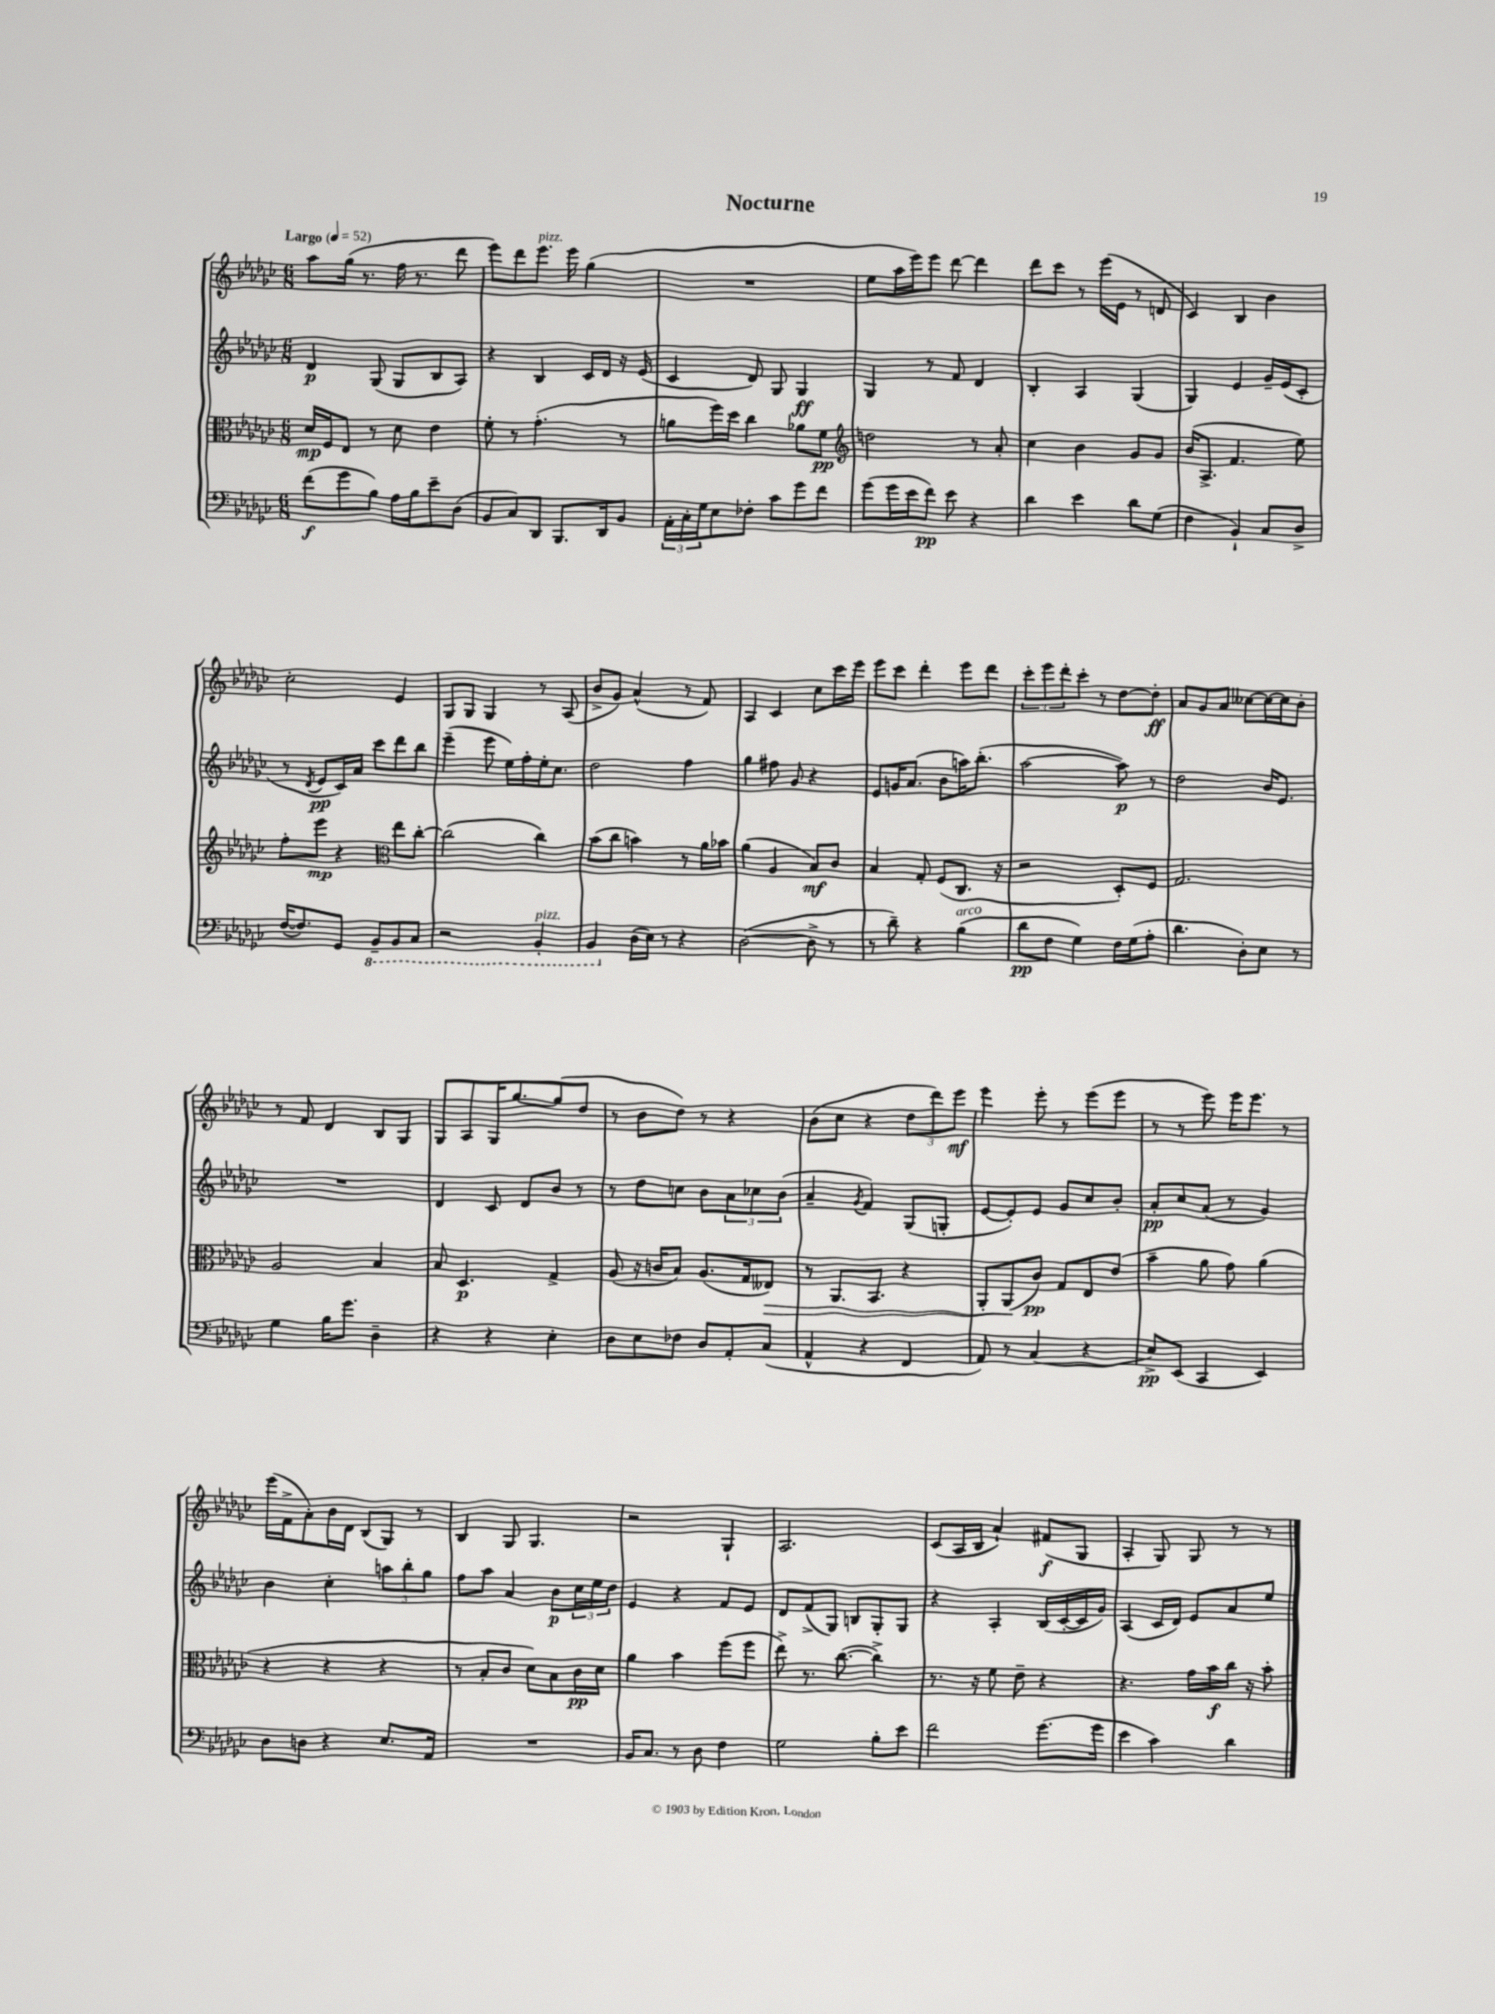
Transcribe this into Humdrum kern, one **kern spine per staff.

**kern	**dynam	**kern	**dynam	**kern	**dynam	**kern	**dynam
*part4	*part4	*part3	*part3	*part2	*part2	*part1	*part1
*staff4	*staff4	*staff3	*staff3	*staff2	*staff2	*staff1	*staff1
*clefF4	*	*clefC3	*	*clefG2	*	*clefG2	*
*k[b-e-a-d-g-c-]	*	*k[b-e-a-d-g-c-]	*	*k[b-e-a-d-g-c-]	*	*k[b-e-a-d-g-c-]	*
*M6/8	*	*M6/8	*	*M6/8	*	*M6/8	*
*MM52	*	*MM52	*	*MM52	*	*MM52	*
=1	=1	=1	=1	=1	=1	=1	=1
!	!	!	!	!	!	!LO:TX:a:B:t=Largo	!
(8f\L	f	16d-/LL	mp	4d-/	p	8aa-\L	.
.	.	16F/J	.	.	.	.	.
8g-\	.	8E-/J	.	.	.	(16gg-\Jk	.
.	.	.	.	.	.	8.r	.
8B-\J)	.	8r	.	(8G-/	.	.	.
16A-\LL	.	8d-\	.	8G-/L	.	16ff\	.
16B-\J	.	.	.	.	.	8.r	.
8e-~\	.	4e-\	.	8B-/	.	.	.
(8D-\J	.	.	.	8A-/J)	.	8ddd-\	.
=2	=2	=2	=2	=2	=2	=2	=2
8BB-/L	.	8f'\	.	4r	.	8eee-\L)	.
8C-/)	.	8r	.	.	.	8ddd-\	.
!	!	!	!	!	!	!LO:TX:a:i:t=pizz.	!
8DD-/J	.	(4.g-'\	.	4B-/	.	8.eee-\J	.
8.BBB-/L	.	.	.	.	.	.	.
.	.	.	.	.	.	16eee-\	.
.	.	.	.	16c-/LL	.	(4gg-\	.
16DD-/k	.	.	.	16d-/JJ	.	.	.
8BB-/J	.	8r	.	16r	.	.	.
.	.	.	.	(16e-/	.	.	.
=3	=3	=3	=3	=3	=3	=3	=3
24AA-'\LL	.	8an\L	.	4c-/	.	2.r	.
24C-'\	.	.	.	.	.	.	.
24G-\J	.	.	.	.	.	.	.
8E-\	.	16ff\L)	.	.	.	.	.
.	.	16dd-\JJ	.	.	.	.	.
8F-X'\J	.	4cc-\	.	8d-/)	.	.	.
8c-\L	.	.	.	8G-/	.	.	.
8g-\	.	8a-X\L	.	4G-/	ff	.	.
8f\J	.	8f\J	pp	.	.	.	.
=4	=4	=4	=4	=4	=4	=4	=4
*	*	*clefG2	*	*	*	*	*
(8g-\L	.	2ddn\	.	4G-/	.	8ee-\L	.
16g-\L	.	.	.	.	.	16aa-\L	.
16e-\J	.	.	.	.	.	16eee-\J)	.
8f\J)	pp	.	.	8r	.	8eee-\J	.
8e-\	.	.	.	8f/	.	[8ddd-\	.
4r	.	8r	.	4d-/	.	4ddd-\]	.
.	.	8a-'/	.	.	.	.	.
=5	=5	=5	=5	=5	=5	=5	=5
4d-\	.	4cc-\	.	4B-'/	.	8ddd-\L	.
.	.	.	.	.	.	8ccc-\J	.
4e-\	.	4b-\	.	4A-/	.	8r	.
.	.	.	.	.	.	(16eee-\LL	.
.	.	.	.	.	.	16e-\JJ	.
8d-\L	.	8g-/L	.	(4G-/	.	8r	.
(8G-\J	.	8g-/J	.	.	.	8dn/	.
=6	=6	=6	=6	=6	=6	=6	=6
4F\	.	(16b-/KL	.	4G-/)	.	4c-/)	.
.	.	8.A-^/J	.	.	.	.	.
4BB-`/)	.	4.f/	.	4e-/	.	4B-/	.
8C-/L	.	.	.	16g-~/LL	.	4b-\	.
.	.	.	.	(16e-/J	.	.	.
8D-^/J	.	8ee-\)	.	8c-'/J	.	.	.
!!LO:LB:g=z
=7	=7	=7	=7	=7	=7	=7	=7
([16F/KL	.	8ff'\L	.	8r	.	2cc-'\	.
8.F/])	.	.	.	.	.	.	.
.	.	.	.	8qd-/	.	.	.
.	.	8eee-\J	mp	8e-/L	pp	.	.
8GG-/J	.	4r	.	16c-/L)	.	.	.
.	.	.	.	16a-/JJ	.	.	.
*8ba	*	*	*	*	*	*	*
8BBB-~/L	.	.	.	8ccc-\L	.	.	.
*	*	*clefC3	*	*	*	*	*
8BBB-/	.	8ee-\L	.	8ddd-\	.	4e-/	.
8CC-/J	.	[8cc-'\J	.	8bb-\J	.	.	.
=8	=8	=8	=8	=8	=8	=8	=8
2r	.	(2cc-\]	.	(4eee-~\	.	8G-/L	.
.	.	.	.	.	.	8G-/J	.
.	.	.	.	8eee-\	.	4G-/	.
.	.	.	.	16ee-\LL)	.	.	.
.	.	.	.	16ff'\	.	.	.
!LO:TX:a:i:t=pizz.	!	!	!	!	!	!	!
4BBB-'/	.	4cc-\)	.	16ee-'\J	.	8r	.
.	.	.	.	8.cc-\J	.	.	.
.	.	.	.	.	.	(8A-/	.
=9	=9	=9	=9	=9	=9	=9	=9
4BBB-/	.	(8b-\L	.	2dd-\	.	8b-^/L	.
.	.	8cc-\J	.	.	.	8g-/J)	.
*X8ba	*	*	*	*	*	*	*
(16D-\LL	.	4bn\)	.	.	.	(4a-^^/	.
16E-\JJ)	.	.	.	.	.	.	.
8r	.	.	.	.	.	.	.
4r	.	8r	.	4ff\	.	8r	.
.	.	16a-\LL	.	.	.	8f/)	.
.	.	16b-X\JJ	.	.	.	.	.
=10	=10	=10	=10	=10	=10	=10	=10
([2D-\	.	(4a-\	.	4gg-\	.	4A-/	.
.	.	4A-/	.	8ff#X\	.	4c-/	.
.	.	.	.	8g-/	.	.	.
8D-^\]	.	8B-/L)	mf	4r	.	8cc-\L	.
8r	.	8c-/J	.	.	.	16ccc-\L	.
.	.	.	.	.	.	16eee-\JJ	.
=11	=11	=11	=11	=11	=11	=11	=11
8r	.	4B-/	.	8e-/L	.	8eee-\L	.
8d-~\)	.	.	.	16gn/K	.	8ccc-\J	.
.	.	.	.	(8.a-/J	.	.	.
4r	.	8G-'/	.	.	.	4ddd-'\	.
.	.	(8F/L	.	8b-\L	.	.	.
!LO:TX:a:i:t=arco	!	!	!	!	!	!	!
(4B-\	.	8.C-/J	.	16aan\K)	.	8eee-\L	.
.	.	.	.	(8.bb-'\J	.	.	.
.	.	.	.	.	.	8ddd-\J	.
.	.	16r	.	.	.	.	.
=12	=12	=12	=12	=12	=12	=12	=12
8d-\L	pp	2r	.	[2aa-\	.	12ccc-'\L	.
.	.	.	.	.	.	12eee-\	.
8F\J	.	.	.	.	.	.	.
.	.	.	.	.	.	12ddd-'\	.
4G-\)	.	.	.	.	.	8ccc-'\J	.
.	.	.	.	.	.	8r	.
16F\LL	.	8D-'/L)	.	8aa-\])	p	[8dd-\L	.
(16G-\J	.	.	.	.	.	.	.
8A-'\J	.	8F/J	.	8r	.	8dd-'\J]	ff
=13	=13	=13	=13	=13	=13	=13	=13
4.d-\	.	2.G-/	.	2dd-\	.	8a-/L	.
.	.	.	.	.	.	8g-/	.
.	.	.	.	.	.	8a-/J	.
8D-'\L)	.	.	.	.	.	[8cc--X\L	.
8E-\J	.	.	.	16b-/KL	.	16cc--\L_	.
.	.	.	.	8.e-/J	.	16cc--\J]	.
8r	.	.	.	.	.	8b-'\J	.
!!LO:LB:g=z
=14	=14	=14	=14	=14	=14	=14	=14
4G-\	.	2A-/	.	2.r	.	8r	.
.	.	.	.	.	.	8f/	.
16B-\KL	.	.	.	.	.	4d-/	.
8.g-\J	.	.	.	.	.	.	.
4D-~\	.	4B-/	.	.	.	8B-/L	.
.	.	.	.	.	.	8G-/J	.
=15	=15	=15	=15	=15	=15	=15	=15
4r	.	8B-/	.	4d-/	.	8G-/L	.
.	.	4.D-/	p	.	.	8A-/	.
4r	.	.	.	8c-/	.	16G-/K	.
.	.	.	.	.	.	[8.gg-/	.
.	.	.	.	8d-/L	.	.	.
4E-'\	.	4G-^/	.	8b-/J	.	(8gg-/]	.
.	.	.	.	8r	.	8dd-/J	.
=16	=16	=16	=16	=16	=16	=16	=16
8D-\L	.	(8A-/	.	8r	.	8r	.
8E-\	.	16r	.	8dd-\L	.	8b-\L	.
.	.	16cn/KL	.	.	.	.	.
8F-X\J	.	8B-/J)	.	8ccn\J	.	8dd-\J)	.
8D-/L	.	(8.A-/L	.	8b-\L	.	8r	.
8AA-'/	.	.	.	12a-\	.	4r	.
.	.	16G-/k	.	.	.	.	.
.	.	.	.	12cc-X\	.	.	.
!	!	!	!LO:HP:b	!	!	!	!
(8C-/J	.	8E--X/J)	>	.	.	.	.
.	.	.	.	(12b-\J	.	.	.
=17	=17	=17	=17	=17	=17	=17	=17
4AA-^^/	.	8r	.	4a-~/	.	(8b-\L	.
.	.	8.AA-/L	.	.	.	8cc-\J	.
.	.	.	.	8qg-/	.	.	.
4r	.	.	.	4f/)	.	4r	.
.	.	8.BB-/J	.	.	.	.	.
4FF/	.	4r	.	(8G-/L	.	12dd-\L	.
.	.	.	.	.	.	12ddd-\)	.
.	.	.	.	8Gn'/J	.	.	.
.	.	.	.	.	.	12eee-\J	mf
=18	=18	=18	=18	=18	=18	=18	=18
8AA-/)	.	8AA-'/L	.	[8e-/L	.	4eee-\	.
8r	.	(8AA-/	.	8e-'/])	.	.	.
(4C-/	.	8c-/J)	] pp	8e-/J	.	8eee-'\	.
.	.	8G-/L	.	8g-/L	.	8r	.
4r	.	8E-/	.	8cc-/	.	(8eee-\L	.
.	.	(8e-/J	.	8b-'/J	.	8eee-\J	.
=19	=19	=19	=19	=19	=19	=19	=19
8E-^/L)	pp	4b-~\	.	8a-'/L	pp	8r	.
(8EE-/J	.	.	.	8cc-/	.	8r	.
4CC-/	.	8a-\	.	(8a-/J	.	8eee-\)	.
.	.	8g-\)	.	8r	.	16eee-\KL	.
.	.	.	.	.	.	8.eee-\J	.
4EE-/)	.	(4a-\	.	4g-/)	.	.	.
.	.	.	.	.	.	8r	.
!!LO:LB:g=z
=20	=20	=20	=20	=20	=20	=20	=20
8D-\L	.	4r	.	4b-\	.	(16eee-\LL	.
.	.	.	.	.	.	16f^\J	.
8Dn\J	.	.	.	.	.	8a-'\)	.
4r	.	4r	.	4cc-'\	.	16b-\L	.
.	.	.	.	.	.	16d-\JJ	.
.	.	.	.	.	.	(8B-/L	.
8.E-/L	.	4r	.	12aan\L	.	8G-/J)	.
.	.	.	.	12bb-'\	.	.	.
.	.	.	.	.	.	8r	.
.	.	.	.	12gg-\J	.	.	.
16AA-/Jk	.	.	.	.	.	.	.
=21	=21	=21	=21	=21	=21	=21	=21
2.r	.	8r	.	8ff\L	.	4B-/	.
.	.	8B-'/L	.	8aa-\J	.	.	.
.	.	8c-/J	.	4a-/	.	8G-/	.
.	.	8d-\L)	.	.	.	4.G-/	.
.	.	8B-\	.	8b-\L	p	.	.
.	.	16c-\L	pp	24cc-\L	.	.	.
.	.	.	.	24ee-\	.	.	.
.	.	16d-\JJ	.	.	.	.	.
.	.	.	.	24dd-\JJ	.	.	.
=22	=22	=22	=22	=22	=22	=22	=22
16BB-/KL	.	4a-\	.	4e-/	.	2r	.
8.C-/J	.	.	.	.	.	.	.
8r	.	4b-\	.	4r	.	.	.
8D-\	.	.	.	.	.	.	.
4F\	.	(8ff\L	.	8f/L	.	4G-`/	.
.	.	8ff\J	.	8e-/J	.	.	.
=23	=23	=23	=23	=23	=23	=23	=23
2G-\	.	8ee-^\)	.	8d-/L	.	2.A-/	.
.	.	8.r	.	(8f^/	.	.	.
.	.	.	.	8G-/J)	.	.	.
.	.	([8.cc-\	.	.	.	.	.
.	.	.	.	8Bn/L	.	.	.
8B-'\L	.	4cc-^\])	.	8G-'/	.	.	.
8e-\J	.	.	.	8G-/J	.	.	.
=24	=24	=24	=24	=24	=24	=24	=24
2f\	.	8.r	.	4r	.	(8c-/L	.
.	.	.	.	.	.	16A-/L	.
.	.	16r	.	.	.	16B-/JJ	.
.	.	8f\	.	4A-'/	.	4a-`/)	.
.	.	8e-~\	.	.	.	.	.
(8.g-\L	.	4r	.	(16B-/LL	.	(8f#X/L	f
.	.	.	.	[16c-'/	.	.	.
.	.	.	.	16c-/]	.	8G-/J	.
16g-\Jk	.	.	.	16g-/JJ)	.	.	.
=25	=25	=25	=25	=25	=25	=25	=25
4e-\	.	4.r	.	(4A-/	.	4A-'/	.
4c-\)	.	.	.	16c-/LL	.	8G-/)	.
.	.	.	.	16d-/JJ)	.	.	.
.	.	16g-\LL	.	8e-/L	.	8G-/	.
.	.	16b-\	f	.	.	.	.
4d-\	.	16cc-\JJ	.	8a-/	.	8r	.
.	.	16r	.	.	.	.	.
.	.	8b-'\	.	8ee-/J	.	8r	.
==	==	==	==	==	==	==	==
*-	*-	*-	*-	*-	*-	*-	*-
